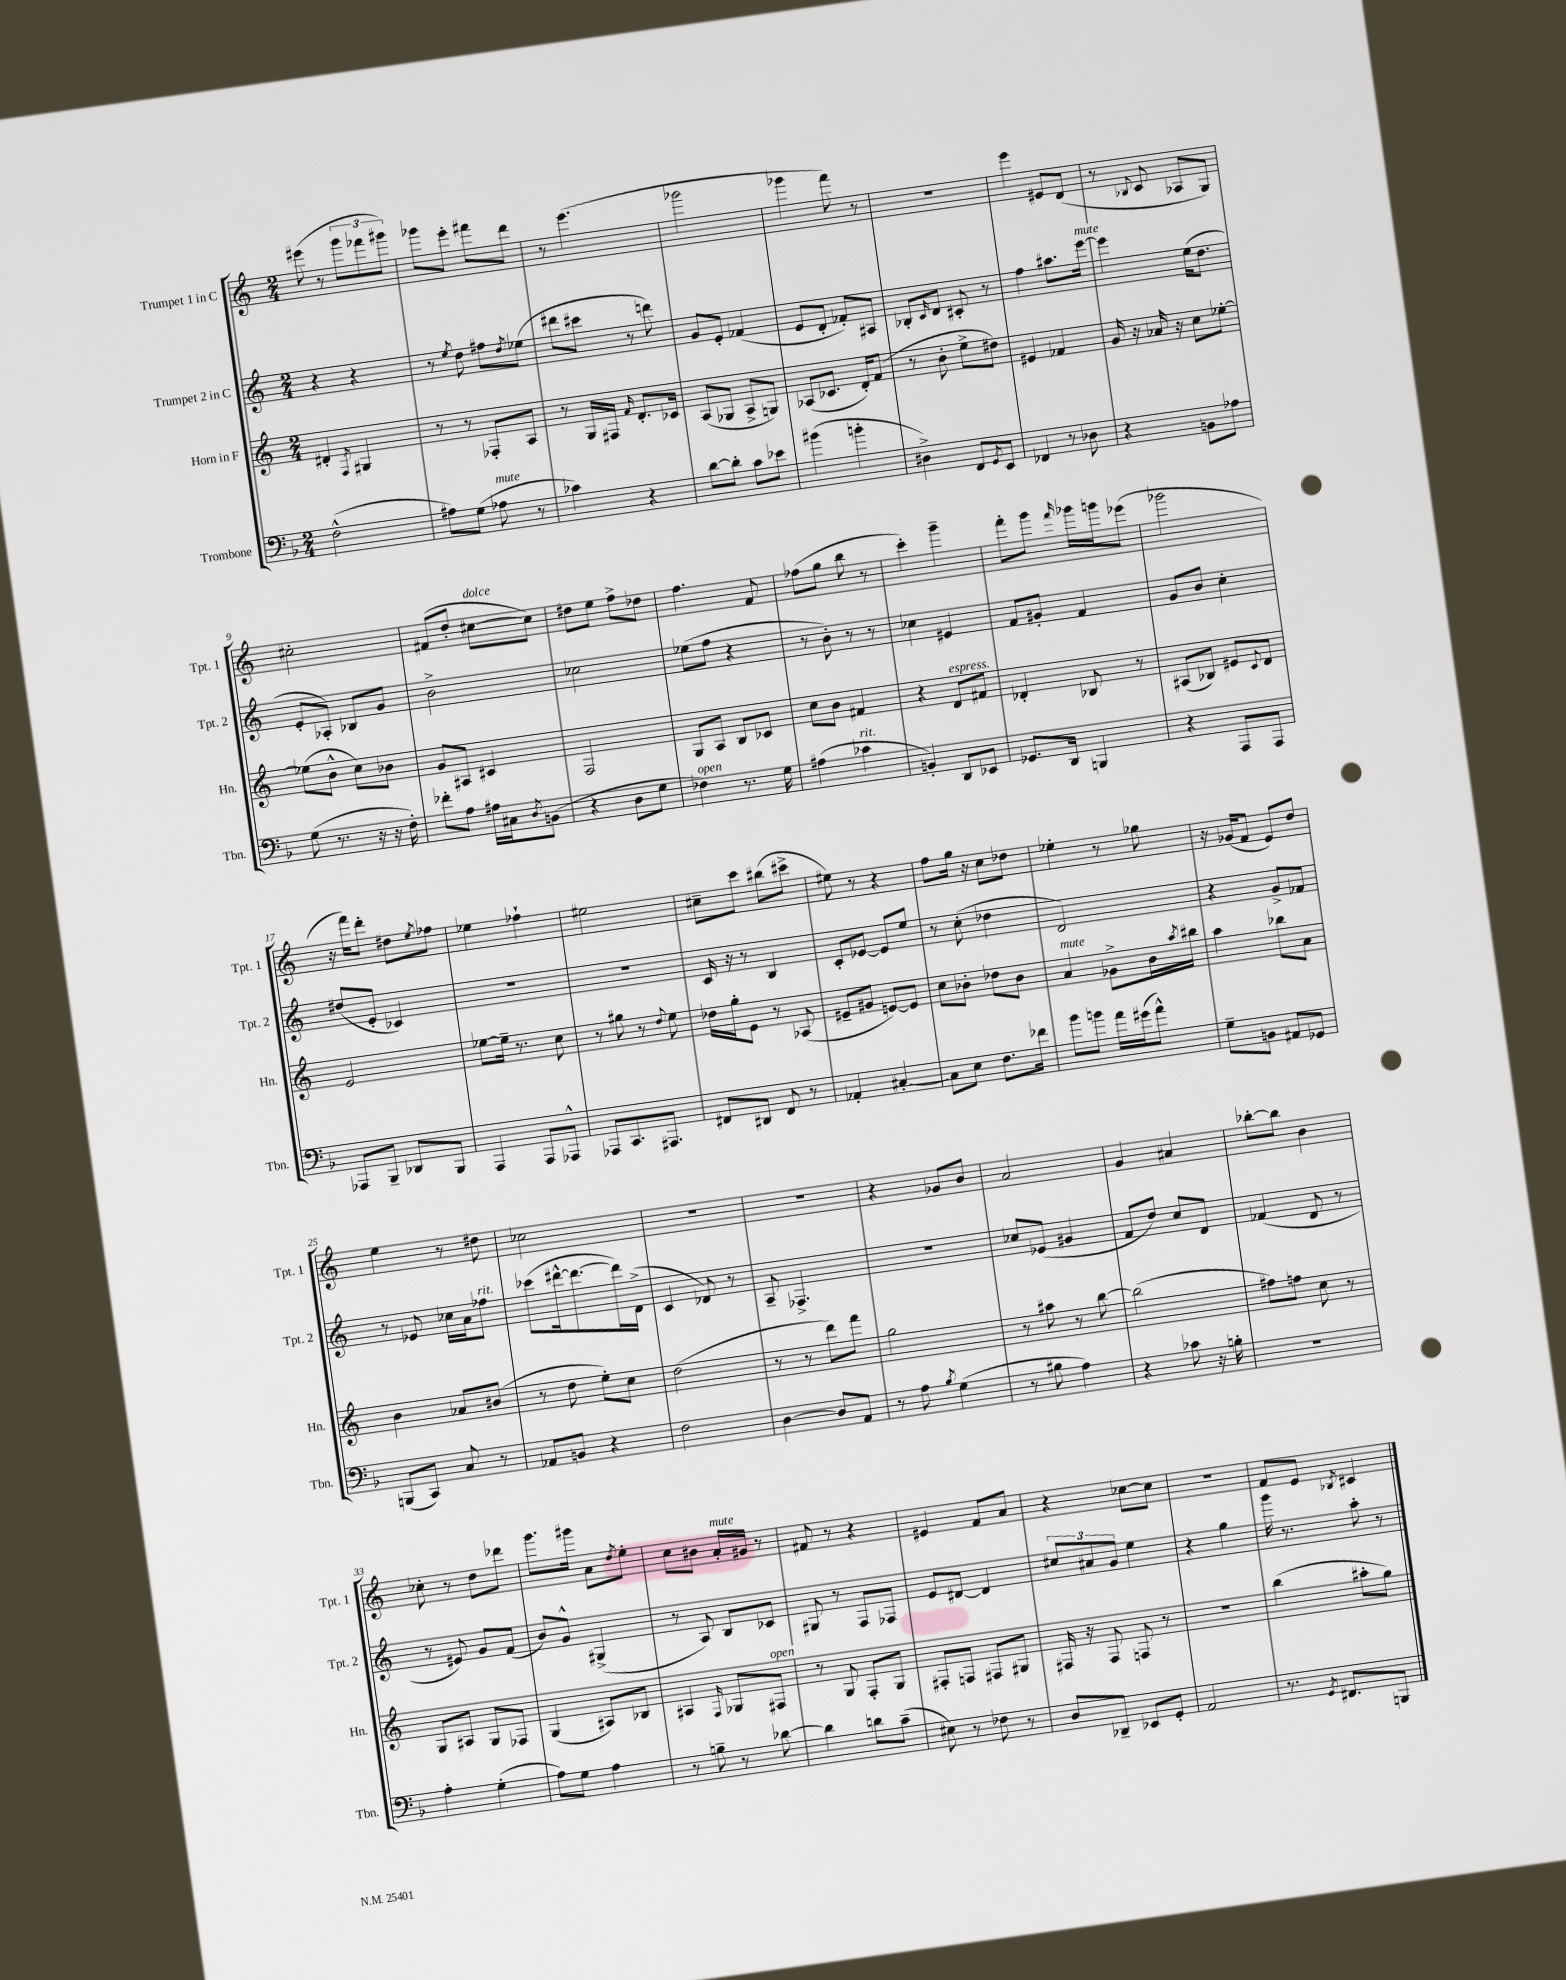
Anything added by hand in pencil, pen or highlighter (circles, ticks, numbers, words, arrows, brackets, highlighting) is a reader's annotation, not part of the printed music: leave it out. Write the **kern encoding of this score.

**kern	**kern	**kern	**kern
*staff4	*staff3	*staff2	*staff1
*clefF4	*clefG2	*clefG2	*clefG2
*k[b-]	*k[]	*k[]	*k[]
*M2/4	*M2/4	*M2/4	*M2/4
(2F^^	4d#'	4r	(8eee#
.	.	.	8r
.	8qF	.	.
.	4G#	4r	12ggg
.	.	.	12fff-
.	.	.	12ggg#)
=	=	=	=
8A#)	8r	8r	8ggg-
.	.	8qee	.
(8G	8r	8dd	8eee'
8A-	8F-'	8ff#	8fff#
.	.	8qdd	.
8r	8A	(8ee-	8ddd
=	=	=	=
4c-)	8r	8ddd#	8r
.	16G	8ccc#	(4.eee
.	16F#	.	.
.	16qqf	.	.
4r	8.d'	8r	.
.	.	8ddd)	.
.	16c-	.	.
=	=	=	=
[8d	(8A	8g	2ggg-
8d']	8G-	8e'	.
8c	8A^	(4f-	.
8e-	8G)	.	.
=	=	=	=
(4b#	(8A-	8e	4ggg-
.	8.c-	8d'	.
4b'	.	8f-')	8fff)
.	16d')	.	.
.	(8f	8A#	8r
=	=	=	=
4D#^)	8r	8B-'	2r
.	.	16qqc	.
.	8b'	8d	.
8FF	8ee^	8c#'	.
8qGG	.	.	.
8EE	8dd#)	8r	.
=	=	=	=
4FF-	4e#	4ff	4eee
8r	4f-	8.aa#	8e#
8D-	.	.	(8d
.	.	[16eee	.
=	=	=	=
4r	16g	4eee]	8r
.	16r	.	.
.	.	.	8qqB-
.	16a-	.	8c
.	16r	.	.
8BB	8cc	(16ee	8A-
.	.	8.dd	.
8A-	[8ee-'	.	8G)
=	=	=	=
(8G	(8ee-]	8e'	2cc#'
8.r	8b^^	8A-')	.
.	8cc)	8B-	.
16r	.	.	.
16r	8b-	8g	.
16F')	.	.	.
=	=	=	=
8f-'	8g	2b^	(8f#
8A	8A#	.	8dd'
16A#	4c#	.	[8cc#
16C#	.	.	.
8qD	.	.	.
(8BB	.	.	8cc#])
=	=	=	=
4r	2F	2cc-	8dd#
.	.	.	8ee
8D	.	.	8ff^
8G	.	.	8dd-
=	=	=	=
4F-)	8G	(8ee-	4.ff
.	8A	8ff	.
8.r	8B	4r	.
.	8c-	.	8f
16G	.	.	.
=	=	=	=
(4A#	8cc	8r	(8ff-
.	8b	8b')	8gg
4c-	4f#	8r	8bb
.	.	8r	8r
=	=	=	=
4BB')	4r	4cc-	4ccc')
8DD	8d	4e#	4ggg~
8EE-	8f#	.	.
=	=	=	=
8.GG-	4d-'	8f	8fff'
.	.	8g#'	8ggg
16DD	.	.	.
.	.	.	16qqfff
4BBB	8B-	4f	16ggg-
.	.	.	16ggg
.	8r	.	(8eee-
=	=	=	=
4r	(8A#	8g	2ggg-
.	8B-)	8b	.
8AAA	8e#	4cc'	.
.	8qqc	.	.
8AAA	8d	.	.
=	=	=	=
8AAA-	2e	(8dd#	16r
.	.	.	16fff)
8BBB-~	.	8e'	8ddd'
8DD-	.	4c-)	8dd#
.	.	.	8qee
8BBB-	.	.	8ff-
=	=	=	=
4AAA	[8ee-	2r	4ee-
.	16ee-~]	.	.
.	8.r	.	.
8AAA	.	.	4ff-`
8AAA-^^	8cc	.	.
=	=	=	=
8AAA-	8r	2r	2ee#
8.CC	8gg#	.	.
.	8r	.	.
8.AAA#	.	.	.
.	8qqdd	.	.
.	8ee	.	.
=	=	=	=
8FF#	16dd-	16c	8cc#~
.	16gg'	16r	.
8DD#	8e	8r	8ccc
8FF#	8r	4B	(8bb#
8r	(8A-	.	8ccc#^
=	=	=	=
4AA-'	8e#~	8c'	8ee#)
.	8g#	[8e-	8r
[4C#'	[8e)	8e-]	4r
.	8e]	8ee	.
=	=	=	=
8C#]	8cc	8r	8ff
8E	8b-'	(8cc'	16gg
.	.	.	16r
8.F	8dd-	4dd-	8cc
.	8b-	.	8dd-
16f-	.	.	.
=	=	=	=
8b-	4a	2d)	4ee-'
8b	.	.	.
16a	8g-^	.	8r
(16g#	.	.	.
8a^^)	16b	.	8gg-
.	8qaa	.	.
.	16bb#	.	.
=	=	=	=
8G~	4aa	4r	16r
.	.	.	(16g-
8BB	.	.	8f
8AA#	8bb-	8g^	8e)
8GG-	8a	8f-	8dd
=	=	=	=
(8BBB	4b	8r	4ee
8CC)	.	8e-	.
8C	8a-	16cc-	8r
.	.	16a	.
8r	(8b#	8ff-	8dd#
=	=	=	=
8AA-	8r	(8ccc-	2cc-
8BB	8dd	[16ddd#^^	.
.	.	8.ddd#_	.
4r	8ee')	.	.
.	8cc	16ddd#])	.
.	.	(16d^	.
=	=	=	=
2F	(2dd	4c	2r
.	.	8d-)	.
.	.	8r	.
=	=	=	=
[4D	8r	8A~	2r
.	8r	4.F-^	.
8D]	8ddd)	.	.
8AA	8fff	.	.
=	=	=	=
8r	2gg	2r	4r
8A	.	.	.
8qB-	.	.	.
(4G	.	.	8g-
.	.	.	8b
=	=	=	=
8r	8r	8cc-	2a
8B#	8aa#	(8e-	.
4A)	8r	4g#	.
.	[8bb	.	.
=	=	=	=
4r	(2bb]	8f	4g
.	.	8dd)	.
8c-	.	8cc	4a#
16r	.	8d	.
16B'	.	.	.
=	=	=	=
2r	8ff#)	(4f-	[8bb-'
.	8ff	.	8bb-]
.	8cc	8d	4b
.	8r	8r	.
=	=	=	=
4A'	8G	8r	8cc-'
.	8A#	8e#)	8r
(4G'	8G	8g	8dd
.	8F-	(8f	8ddd-
=	=	=	=
8A)	(4G	8b)	8.ggg
8G	.	8g^^	.
.	.	.	16ggg#
4A	8A#)	(4G#^	8a
.	.	.	8qdd
.	8B-	.	8ee'
=	=	=	=
8r	4A#	8r	8cc
8B~	.	8A)	8b#
.	16qqF	.	.
8r	8G-	8B	16a'
.	.	.	16g#
[8d-	8F#	8c-	8r
=	=	=	=
4d-]	8r	8G#	8f#
.	8G	8r	8r
8d	8F'	8F	4r
(8c~	8G	8F-	.
=	=	=	=
8E#)	8F#'	8e	4e#
8r	8F	[8d#	.
8F-	8F#	4d#]	8f
8r	8G#	.	8a
=	=	=	=
8D	16F#	12cc#	4r
.	16r	.	.
.	.	12a#	.
8DD-~	8F#	.	.
.	.	12g	.
8EE-	8F	4ee	[8cc-
8GG'	8r	.	8cc-]
=	=	=	=
2AA	2r	4r	2r
.	.	4gg	.
=	=	=	=
8.r	(4bb	16ggg	8f
.	.	8.r	.
.	.	.	8e
8qGG	.	.	.
8.FF#	.	.	.
.	.	.	8qB-
.	8aa#'	8aa'	4c#
8BBB	8gg)	8r	.
==	==	==	==
*-	*-	*-	*-
